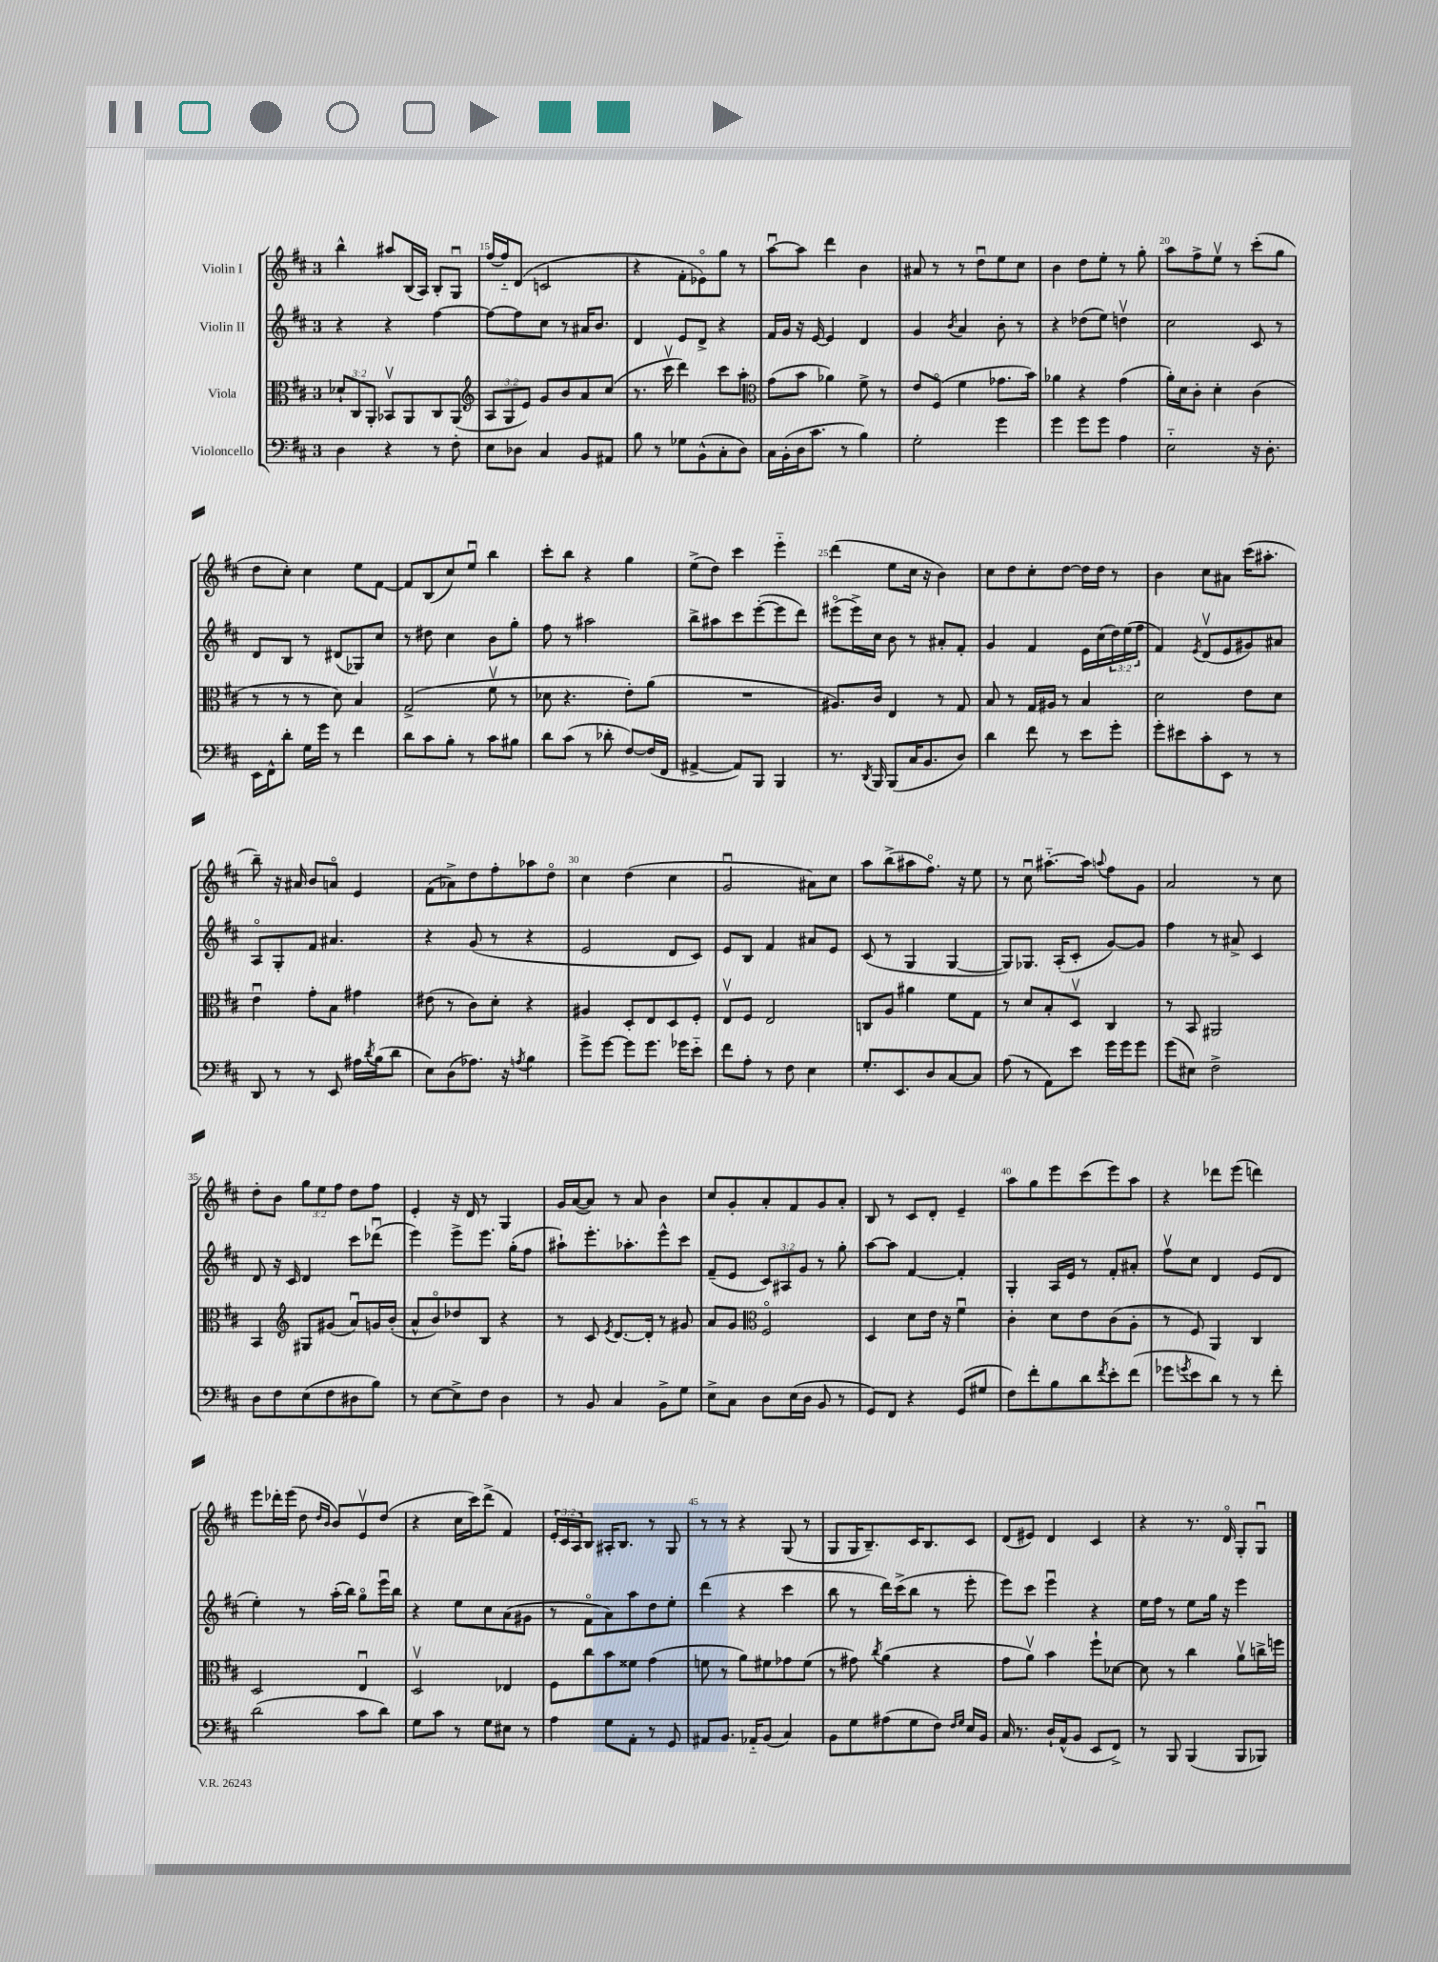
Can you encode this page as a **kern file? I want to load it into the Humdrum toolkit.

**kern	**kern	**kern	**kern
*staff4	*staff3	*staff2	*staff1
*clefF4	*clefC3	*clefG2	*clefG2
*k[f#c#]	*k[f#c#]	*k[f#c#]	*k[f#c#]
*M3/4	*M3/4	*M3/4	*M3/4
4D	12d-`	4r	4bb^^
.	12C#	.	.
.	12AA'	.	.
4r	8BB-v	4r	8aa#
.	8AA	.	(16B
.	.	.	16A)
8r	8C#	[4ff#	8B'
8F#'	(8AA	.	8Gu
=	=	=	=
*	*clefG2	*	*
8E	12A	8ff#_	[16ff#
.	.	.	16ff#'~]
.	12G	.	.
8D-	.	8ff#]	(8d
.	12e)	.	.
4C#	8g	8cc#	2c
.	8b	8r	.
8BB	8a	16a#	.
.	.	8.b	.
8AA#	(8cc#	.	.
=	=	=	=
8B	8.r	4d	4r
8r	.	.	.
.	16ccc#v	.	.
8G-	4ddd)	8e	8f#'
(8BB^^	.	8d^	8e-o)
8C#'	8ccc#	4r	8gg
8D)	8aa'	.	8r
=	=	=	=
*	*clefC3	*	*
16C#	(8g	16f#	[8aau
(16BB'	.	16g	.
16D	8b	16r	8aa]
8.c#	.	[16e	.
.	4a-)	4e]	4ddd
8r	.	.	.
4B)	8f#^	4d	4b
.	8r	.	.
=	=	=	=
2G'	8e	4g	8a#
.	(8F#o	.	8r
.	.	8qb	.
.	4f#	4a	8r
.	.	.	8ddu
4g	8.g-	8b'	8ee
.	.	8r	8cc#
.	16b)	.	.
=	=	=	=
4g	4a-	4r	4b
8g	4r	(8dd-	8dd
8g	.	8ee)	8ee'
4A	(4g	4ddv	8r
.	.	.	8gg'
=	=	=	=
2E'~	16a')	2cc#	8aa
.	16d	.	.
.	8c#'	.	8ff#^
.	4d'	.	8eev
.	.	.	8r
16r	(4c#	8c#	(8ccc#'
8.D'	.	.	.
.	.	8r	8gg
=	=	=	=
16EE	8r	8d	8dd
16FF#^^	.	.	.
8d'	8r	8B	8cc#')
16G	8r	8r	4cc#
16g	.	.	.
8r	8d)	(8d#	.
4f#	4B	8G-)	8ee
.	.	8cc#	[8f#
=	=	=	=
8d	(2G^	8r	8f#]
8c#	.	8dd#	(8B
8B'	.	4cc#	8cc#)
8r	.	.	8eeu
8c#	8f#v	8b	4bb
8B#	8r	8gg'	.
=	=	=	=
8d	8d-	8ff#	8ccc#'
(8c#	4.r	8r	8bb
8r	.	2aa#	4r
8d-'	.	.	.
[8F#)	8e')	.	4gg
(16F#]	(8a	.	.
16FF#	.	.	.
=	=	=	=
[4AA#^	2.r	8bb^	(8ee^
.	.	8aa#	8dd)
8AA#])	.	8ccc#	4ccc#
8BBB	.	([8eee'	.
4BBB	.	8eee]	4eee'~
.	.	8ddd)	.
=	=	=	=
8.r	8.A#)	(8eee#o	(4ddd
.	.	16eee#^)	.
8qDD	.	.	.
16BBB	16c#	16cc#	.
(8BBB	4E	8b	8ee
16C#	.	8r	16cc#
8.BB	.	.	16r
.	8r	8a#'	4b)
8D)	8G	8f#'	.
=	=	=	=
4d	8B	4g	8cc#
.	8r	.	8dd
8f#	16G	4f#	8cc#'
.	16A#	.	.
8r	8r	.	[8dd
8e	4B	16e	16dd]
.	.	(16cc#	16dd
8g'	.	24dd)	8r
.	.	(24ee	.
.	.	24ff#	.
=	=	=	=
8g'	2d	4f#)	4b
8e#	.	.	.
.	.	8qe	.
8c#'	.	(8dv	8cc#
8EE	.	8e	8a#
8r	8e	8g#)	(16ccc#
.	.	.	8.aa#'
8r	8d	8a#	.
=	=	=	=
8DD	4eu	8Ao	8bb~)
8r	.	8G'	16r
.	.	.	16a#
8r	8g'	8f#	8b
8EE	8B	4.a#	8ao
16A#	4g#	.	4e
8qd	.	.	.
(16B	.	.	.
8d	.	.	.
=	=	=	=
8E)	(8e#	4r	(8f#
(8D	8r	.	8a-^)
8.A-)	8c#)	(8g	8dd
.	8d'	8r	8ff#'
16r	.	.	.
8qA	.	.	.
4B	4r	4r	8aa-
.	.	.	8ddo
=	=	=	=
8g^	4A#	2e	4cc#
[8g	.	.	.
8g]	8D'	.	(4dd
8.g	8E	.	.
.	8D	8d	4cc#
16g-	.	.	.
8e'~	8F#'	8c#)	.
=	=	=	=
8f#	8Ev	8e	2gu
8A'	8F#	8B	.
8r	2E	4f#	.
8F#	.	.	.
4E	.	8a#	8a#)
.	.	8e	8cc#
=	=	=	=
8.G'	8C	(8c#	8aa
.	8A	8r	(8bb^
8.EE	.	.	.
.	4a#	4G	8aa#
8D	.	.	8.ff#o)
[8C#	8f#	[4G	.
.	.	.	16r
8C#]	8G	.	8ee
=	=	=	=
(8A	8r	8G])	8r
8r	8d	8.G-	8cc#u
8AA)	8B'	.	[8.aa#'~
.	.	(16A'	.
8e	8Dv	8c#'	.
.	.	.	16aa#]
.	.	.	8qqaa
16g	4C#	[8g)	8ff#
16g	.	.	.
8g	.	8g]	8g
=	=	=	=
(8g	8r	4ff#	2a
8E#)	8BB	.	.
2F#^	2AA#	8r	.
.	.	8a#^	.
.	.	4c#	8r
.	.	.	8cc#
=	=	=	=
8D	4BB	8d	8dd'
8F#	.	16r	8b
.	.	16c#	.
*	*clefG2	*	*
(8E	8G#	4d	12gg
.	.	.	12ee
8F#	(8g#	.	.
.	.	.	12ff#
8D#	8au)	8ccc#	8dd
8B)	16g	(8ddd-u	8ff#
.	(16b'	.	.
=	=	=	=
8r	8a^^	4eee)	4e'
[8E	8bo)	.	.
8E^]	8dd-	8eee^	16r
.	.	.	16d
8F#	8B	8.eee	8r
4D	4r	.	4G
.	.	(16gg'	.
.	.	8ff#	.
=	=	=	=
8r	8r	8aa#`)	16g
.	.	.	([16a
8BB	8c#	8.eee'	8a])
.	8qe	.	.
4C#	[8.d	.	8r
.	.	8.aa-'	.
.	.	.	8a
.	16d']	.	.
8BB^	8r	8eee^^	4b
8G	8g#	8ccc#	.
=	=	=	=
8E^	8a	(8f#~	8cc#
8C#	8g	8e	8g'
*	*clefC3	*	*
8D	2F#o	12c#)	8a'
.	.	12A#	.
(16E	.	.	8f#
.	.	12g	.
16D	.	.	.
8BB	.	8r	8g
8r	.	8gg'	8a'
=	=	=	=
8GG)	4D	[8aa	8B
8FF#	.	8aa]	8r
4r	8d	[4f#	8c#
.	16e	.	8d'
.	16r	.	.
(8GG	4f#u	4f#']	4e~
8G#	.	.	.
=	=	=	=
8F#)	4c#'	4G'	8aa
8f#'	.	.	8gg
8B	8d	16A	8eee
.	.	16e	.
8d	8e	8r	(8ccc#
8qf#	.	.	.
8e'	(8c#	8f#'	8eee)
(8f#	8A'	8a#'	8aa
=	=	=	=
8g-	8r	8ff#v	4r
8qg	.	.	.
8e	8F#)	8cc#	.
8d)	4AA	4d	8ddd-
8r	.	.	(8eee
8r	4C#	(8e	4ddd)
8f#'	.	8d	.
=	=	=	=
(2d	2D	4ee')	8eee
.	.	.	16ddd-'
.	.	.	(16eee
.	.	8r	8dd
.	.	.	16qqdd
.	.	.	16qqb
.	.	(16aa'	8b)
.	.	16bb)	.
8c#	4Eu	8ggo	8ev
8d)	.	16eeeu	(8dd
.	.	16bb	.
=	=	=	=
8G	2Dv	4r	4r
8c#	.	.	.
8r	.	8ee	16cc#
.	.	.	16ccc#)
8G	.	8cc#	(8ddd^
8E#	4E-	(8a	4f#)
8r	.	8g#	.
=	=	=	=
4A	8F#	8r	24e'
.	.	.	24c#
.	.	.	24A
.	8cc#	8f#o	8B
8G	8b	8a)	16A#'
.	.	.	8.B
8AA'	8f##	8aa	.
8r	(4g	8dd	8r
8GG	.	8ee'	8G
=	=	=	=
8AA#	8f	(4ddd	8r
8.BB	8r	.	8r
.	8a)	4r	4r
16AA-'~	.	.	.
(8BB	8f#	.	.
4C#)	8g-	4ccc#	(8G
.	(8f#	.	8r
=	=	=	=
8BB	8r	8bb	8G
8G	8g#)	8r	16G
.	.	.	8.B~)
.	8qcc#	.	.
(8A#	(4a	16ddd)	.
.	.	(16ccc#^	.
8G	.	8bb	16c#
.	.	.	8.B
8F#)	4r	8r	.
16qqF#	.	.	.
16qqG	.	.	.
16E	.	8eee'	8c#
16BB	.	.	.
=	=	=	=
16C#	8g	8eee)	(8d
8.r	.	.	.
.	8av)	8ccc#	8e#)
16D`	4b	4eeeu	4d
(16AA^^	.	.	.
8BB	.	.	.
8EE	8ff#`	4r	4c#
8FF#^)	[8d-	.	.
=	=	=	=
8r	8d-]	16ee	4r
.	.	16ff#	.
8BBB	8r	8r	.
(4BBB	4cc#	8ee	8.r
.	.	16gg	.
.	.	16r	16do
8BBB	8av	4eee	8G'
8BBB-)	16cc^	.	8Gu
.	16ff	.	.
==	==	==	==
*-	*-	*-	*-
